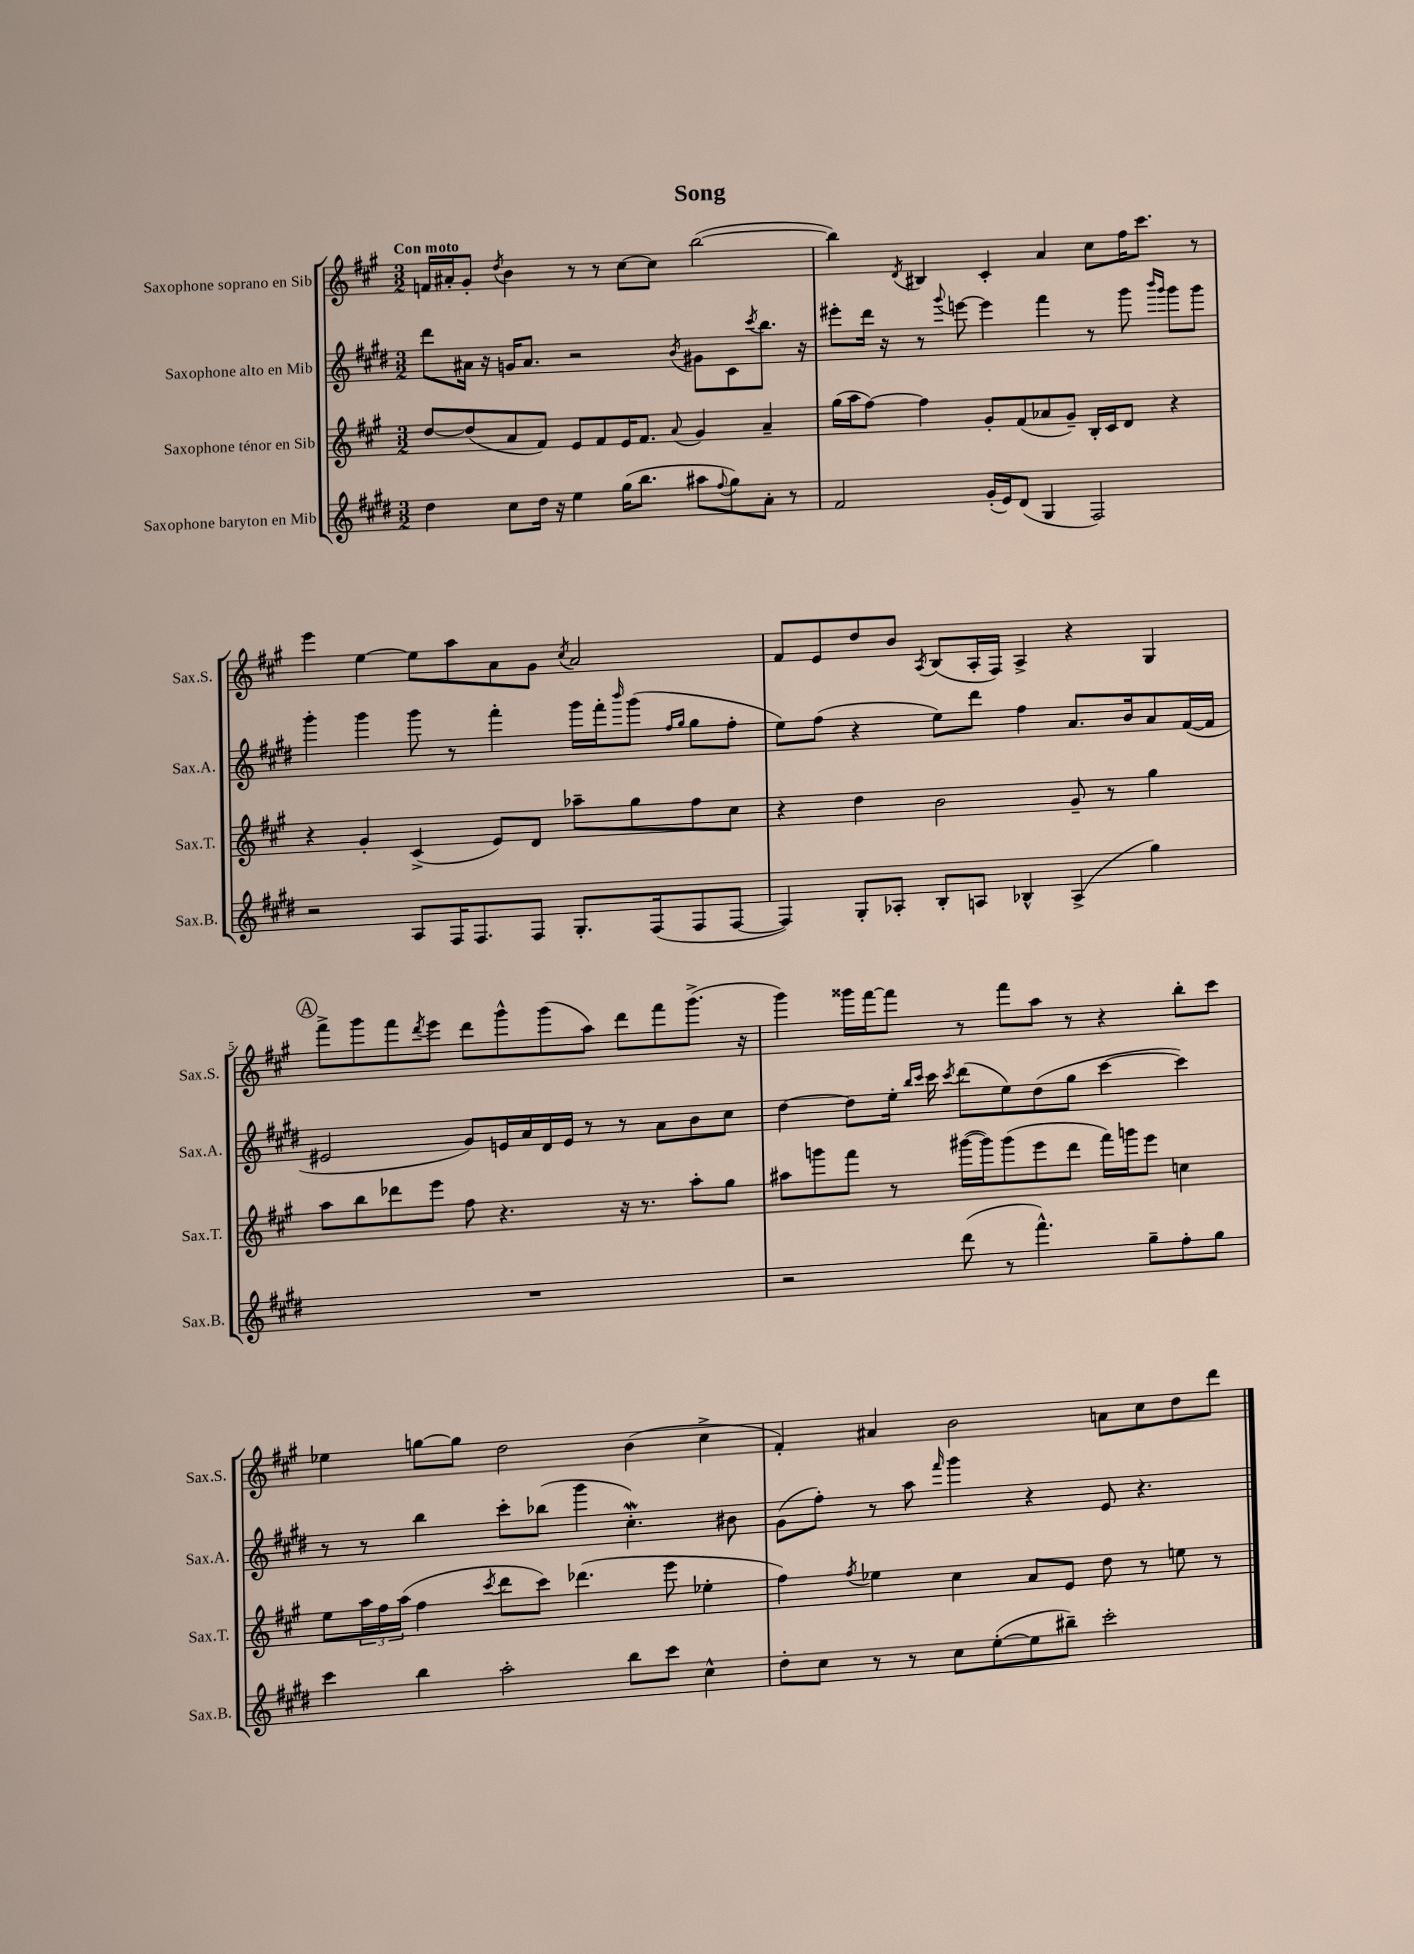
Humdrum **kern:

**kern	**kern	**kern	**kern
*staff4	*staff3	*staff2	*staff1
*clefG2	*clefG2	*clefG2	*clefG2
*k[f#c#g#d#]	*k[f#c#g#]	*k[f#c#g#d#]	*k[f#c#g#]
*M3/2	*M3/2	*M3/2	*M3/2
4dd#	[8dd	8ddd#	16f
.	.	.	16a#'
.	(8dd]	16a#	8g#'
.	.	16r	.
.	.	.	8qdd
8cc#	8a	16g	4b
.	.	8.a#	.
16dd#	8f#)	.	.
16r	.	.	.
4ee	8e	2r	8r
.	8f#	.	8r
(16gg#	16e	.	[8cc#
8.bb	8.f#	.	.
.	.	.	8cc#]
.	8qqa	8qb	.
8aa#	4g#	8g#	([2bb
8qqff#	.	.	.
8gg#)	.	8c#	.
.	.	8qccc#	.
8a'	4a~	8.bb	.
8r	.	.	.
.	.	16r	.
=	=	=	=
2f#	(16gg#	8eee#'	4bb])
.	16aa	.	.
.	[8ff#)	16ddd#	.
.	.	16r	.
.	.	.	8qd
.	4ff#]	8r	4B#
.	.	8qqggg#	.
.	.	[8eee	.
(16g#'	8g#'	4eee]	4c#'
16e)	.	.	.
(8d#	(8f#	.	.
4G#	8a-	4fff#	4a
.	8g#~)	.	.
2F#)	16B'	8r	8cc#
.	16c#	.	.
.	8d	8ggg#	16ff#
.	.	.	8.ccc#
.	.	16qqbbb	.
.	.	16qqggg#	.
.	4r	8ggg#	.
.	.	8ggg#	8r
=	=	=	=
2r	4r	4ggg#'	4eee
.	4g#'	4ggg#	[4ee
8A	(4c#^	8ggg#	8ee]
16F#	.	8r	8aa
8.F#	.	.	.
.	8e)	4fff#'	8a
8F#	8d	.	8g#
.	.	.	8qcc#
8.G#'	8aa-~	16ggg#	2a
.	.	16fff#'	.
.	.	16qqbbb	.
.	8gg#	(8ggg#	.
(16F#	.	.	.
.	.	16qqff#	.
.	.	16qqgg#	.
8F#	8ff#	8gg#	.
[8F#	8cc#	8ff#'	.
=	=	=	=
4F#])	4r	8ee)	8f#
.	.	(8ff#	8e
8G#'	4dd	4r	8dd
8A-'	.	.	8b
.	.	.	8qA
8B'	2b	8ee)	(8B
8A	.	8ddd#	16A'
.	.	.	16F#)
4B-^^	.	4ff#	4A^
(4A^	8g#~	8.a	4r
.	8r	.	.
.	.	16b	.
4gg#)	4gg#	8a	4G#
.	.	([16f#	.
.	.	16f#]	.
=	=	=	=
1.r	8aa	2e#	8fff#^
.	8bb	.	8ggg#
.	8ddd-	.	8fff#
.	.	.	8qddd
.	8eee	.	8eee
.	8ff#	8g#)	8ddd
.	4.r	16e	8ggg#^^
.	.	16a	.
.	.	16d#	(8ggg#
.	.	16e	.
.	.	8r	8aa)
.	16r	8r	8ddd
.	8.r	.	.
.	.	8a	8fff#
.	8aa'	8b	(8.ggg#^
.	8gg#	8cc#	.
.	.	.	16r
=	=	=	=
2r	8aa#	[4dd#	4ggg#)
.	8ggg	.	.
.	8fff#	8dd#]	16ggg##
.	.	.	[16fff#
.	8r	16ee'	8fff#]
.	.	16qqbb	.
.	.	16qqccc#	.
.	.	16ccc#	.
.	.	8qccc#	.
(8ddd#	([16ggg#	(8ddd#	8r
.	16ggg#])	.	.
8r	(8ggg#	8ee)	8fff#
4.fff#^^)	8eee	(8dd#	8aa
.	8ddd	8gg#	8r
.	16fff#)	[4ccc#	4r
.	16ggg	.	.
8gg#~	8eee	.	.
8ff#'	4cc	4ccc#])	8bb'
8gg#	.	.	8ccc#
=	=	=	=
4ccc#	8ee	8r	4ee-
.	24aa	8r	.
.	24ff#	.	.
.	(24aa	.	.
4bb	4ff#	4bb	[8gg
.	.	.	8gg]
.	8qccc#	.	.
2aa'	8ddd	8ccc#'	2dd
.	8ccc#)	(8bb-	.
.	(4.ddd-	4ggg#	.
8bb	.	4.cc#')	(4b
8ccc#	8eee	.	.
4cc#^^	4ee-'	.	4cc#^
.	.	8b#	.
=	=	=	=
8dd#'	4ff#)	(8g#	4f#')
8cc#	.	8ff#')	.
.	8qff#	.	.
8r	4ee-	8r	4a#
8r	.	8aa	.
.	.	16qqfff#	.
8cc#	4cc#	4ggg#	2b
([8ee'	.	.	.
8ee]	8a	4r	.
8bb#~)	8e	.	.
2ccc#'	8dd	8e	8a
.	8r	4.r	8cc#
.	8ee	.	8dd
.	8r	.	8ddd
==	==	==	==
*-	*-	*-	*-
